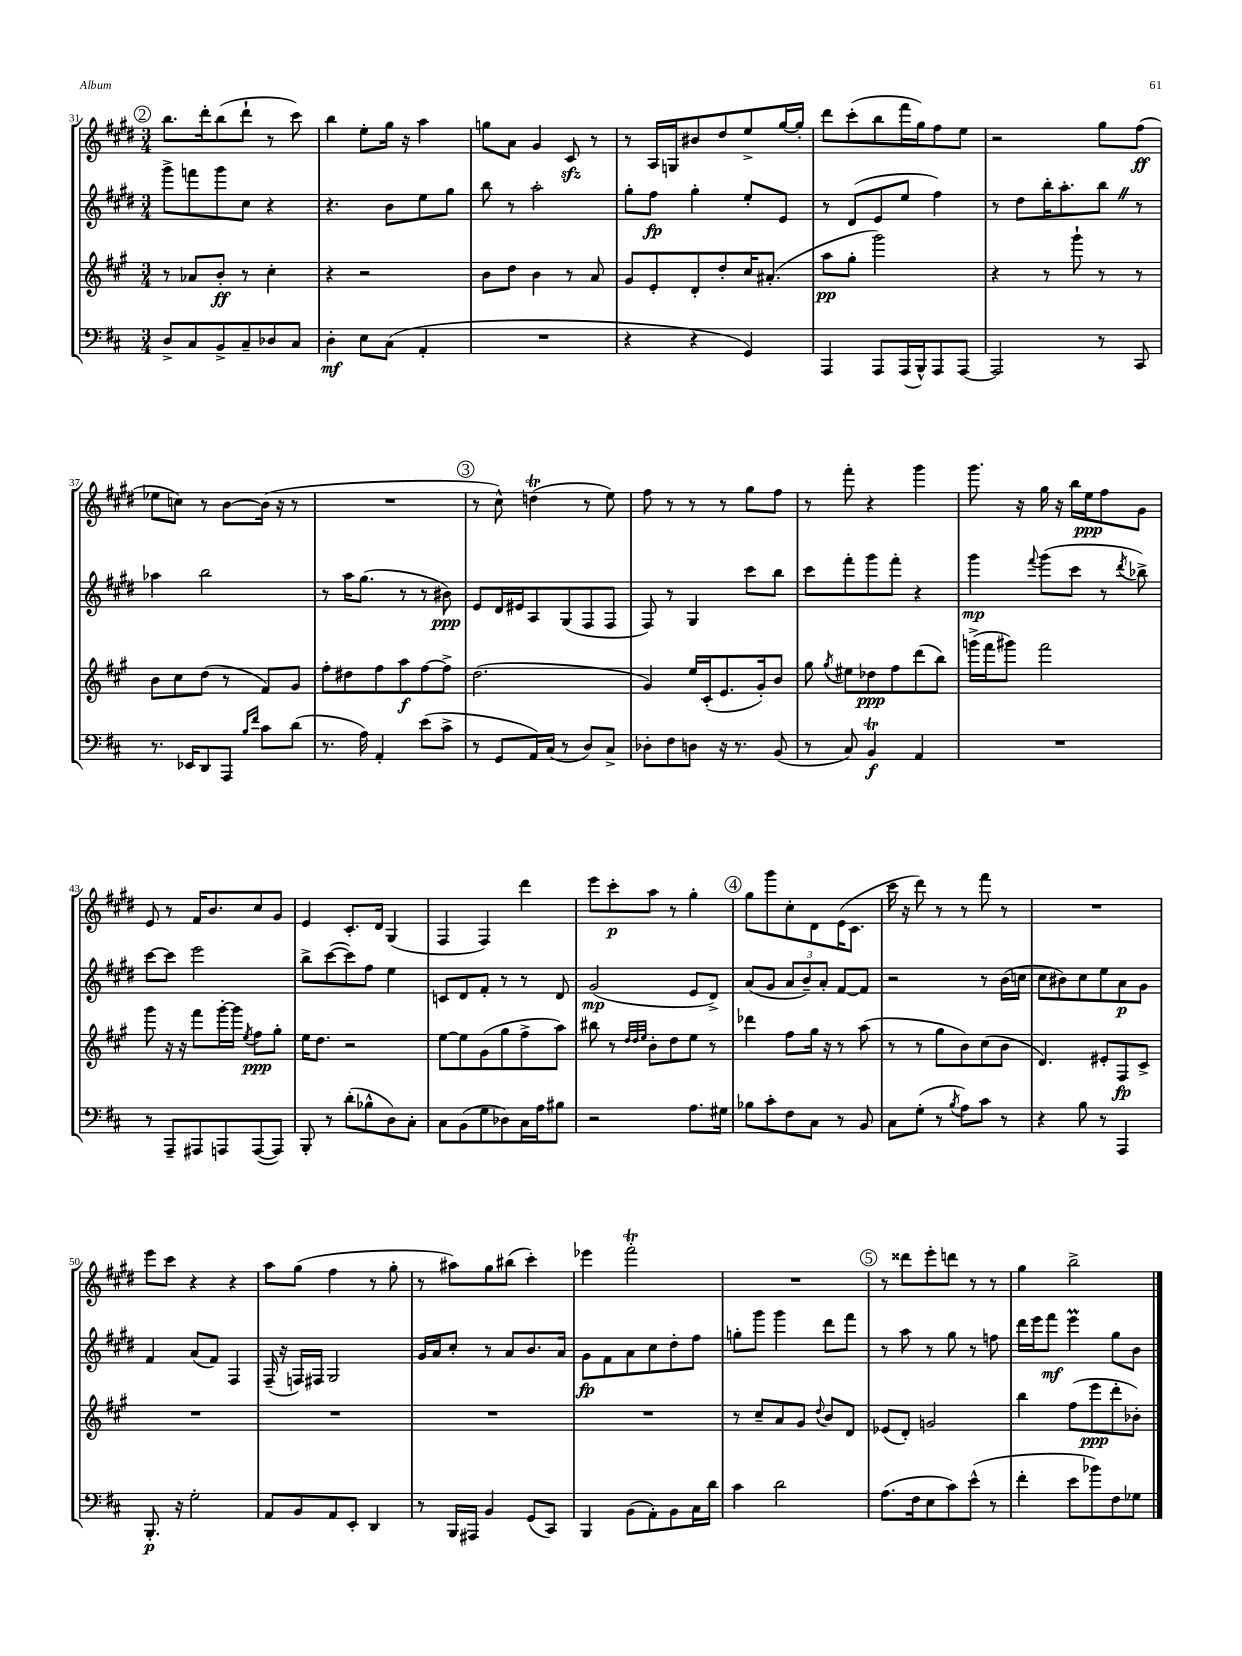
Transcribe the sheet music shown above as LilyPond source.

<<
\new StaffGroup <<
\new Staff = "s0" {
    \clef treble \key e \major \numericTimeSignature \time 3/4
    \autoBeamOff \mark \markup { \circle "2" } b''8.[ dis'''16-. b''8( dis'''8]-! r8 cis'''8) |
    b''4 e''8[-. gis''16] r16 a''4 |
    g''8[ a'8] gis'4 cis'8\sfz r8 |
    r8 a16[ g16 bis'8 dis''8 e''8-> gis''16~ gis''16]-. |
    dis'''8[ cis'''8-.( b''8 fis'''16 gis''16) fis''8 e''8] |
    r2 gis''8[ fis''8]\ff( |
    ees''8[ c''8]) r8 b'8[~ b'16]( r16 r8 |
    R2. |
    \mark \markup { \circle "3" } r8 cis''8-^) d''4\trill( r8 e''8) |
    fis''8 r8 r8 r8 gis''8[ fis''8] |
    r8 fis'''8-. r4 gis'''4 |
    gis'''8. r16 gis''16 r16 b''16[ e''16\ppp fis''8 gis'8] |
    e'8 r8 fis'16[ b'8. cis''8 gis'8] |
    e'4 cis'8.[-. dis'16] gis4( |
    fis4 fis4) dis'''4 |
    e'''8[ cis'''8-.\p a''8] r8 gis''4-. |
    \mark \markup { \circle "4" } gis''8[ gis'''8 cis''8-. dis'8 e'16( cis'8.] |
    cis'''16 r16 dis'''8) r8 r8 fis'''8 r8 |
    R2. |
    e'''8[ cis'''8] r4 r4 |
    a''8[ gis''8]( fis''4 r8 gis''8-. |
    r8 ais''8[) gis''8 bis''8]( cis'''4-.) |
    ees'''4 fis'''2-.\trill |
    R2. |
    \mark \markup { \circle "5" } r8 disis'''8[ e'''8-. d'''8] r8 r8 |
    gis''4 b''2-> \bar "|." |
}
\new Staff = "s1" {
    \clef treble \key e \major \numericTimeSignature \time 3/4
    \autoBeamOff \mark \markup { \circle "2" } gis'''8[-> f'''8 gis'''8 cis''8] r4 |
    r4. b'8[ e''8 gis''8] |
    b''8 r8 a''2-. |
    gis''8[-. fis''8]\fp gis''4-. e''8[-. e'8] |
    r8 dis'8[( e'8 e''8] fis''4) |
    r8 dis''8[ b''16-. a''8.-. b''8] \once \override BreathingSign.text = \markup { \musicglyph "scripts.caesura.straight" } \breathe r8 |
    aes''4 b''2 |
    r8 a''16[ gis''8.]( r8 r8 bis'8\ppp) |
    \mark \markup { \circle "3" } e'8[ dis'16 eis'16 a8 gis8( fis8 fis8] |
    fis8) r8 gis4 cis'''8[ b''8] |
    cis'''8[ fis'''8-. gis'''8 fis'''8]-. r4 |
    gis'''4\mp \appoggiatura { fis'''8 } gis'''8[( cis'''8] r8 \acciaccatura { dis'''8 } bes''8->) |
    cis'''8[~ cis'''8] e'''2 |
    b''8[-> cis'''8~( cis'''8) fis''8] e''4 |
    c'8[ dis'8 fis'8]-. r8 r8 dis'8 |
    gis'2\mp( e'8[ dis'8]->) |
    \mark \markup { \circle "4" } a'8[( gis'8] \tuplet 3/2 { a'8[ b'8--) a'8]-. } fis'8[~ fis'8] |
    r2 r8 b'16[( c''16] |
    cis''8[ bis'8) cis''8 e''8 a'8\p gis'8] |
    fis'4 a'8[( fis'8]) fis4 |
    fis16--( r16 f16[) fis16] gis2 |
    gis'16[ a'16 cis''8]-. r8 a'8[ b'8. a'16] |
    gis'8[\fp fis'8 a'8 cis''8 dis''8-. fis''8] |
    g''8[-. gis'''8] gis'''4 dis'''8[ fis'''8] |
    \mark \markup { \circle "5" } r8 a''8 r8 gis''8 r8 f''8 |
    dis'''16[ e'''16 fis'''8]\mf e'''4\prall gis''8[ b'8] \bar "|." |
}
\new Staff = "s2" {
    \clef treble \key a \major \numericTimeSignature \time 3/4
    \autoBeamOff \mark \markup { \circle "2" } r8 aes'8[ b'8]-.\ff r8 cis''4-. |
    r4 r2 |
    b'8[ d''8] b'4 r8 a'8 |
    gis'8[ e'8-. d'8-. d''8-. cis''16 ais'8.]-.( |
    a''8[\pp gis''8]-. gis'''2) |
    r4 r8 gis'''8-! r8 r8 |
    b'8[ cis''8 d''8]( r8 fis'8[) gis'8] |
    fis''8[-. dis''8 fis''8 a''8\f fis''8~ fis''8]-> |
    \mark \markup { \circle "3" } d''2.( |
    gis'4) e''16[ cis'16-.( e'8. gis'16-.) b'8] |
    gis''8 \acciaccatura { gis''8 } eis''8[ des''8\ppp fis''8 d'''8( b''8]) |
    g'''16[->( fis'''16 gis'''8]) fis'''2 |
    gis'''8 r16 r16 fis'''8[ gis'''16~-. gis'''16] \acciaccatura { e''8 } fis''8[\ppp gis''8]-. |
    e''16[ d''8.] r2 |
    e''8[~ e''8 gis'8( gis''8 fis''8-> a''8]) |
    bis''8 r8 \grace { d''32[ d''32 e''32] } b'8[-. d''8 e''8] r8 |
    \mark \markup { \circle "4" } des'''4 fis''8[ gis''16] r16 r8 a''8( |
    r8 r8 gis''8[ b'8) cis''8( b'8] |
    d'4.) eis'8[-. fis8\fp cis'8]-> |
    R2. |
    R2. |
    R2. |
    R2. |
    r8 cis''8[-- a'8 gis'8] \appoggiatura { d''8 } b'8[ d'8] |
    \mark \markup { \circle "5" } ees'8[( d'8]-.) g'2 |
    b''4 fis''8[( e'''8\ppp d'''8-. bes'8]-.) \bar "|." |
}
\new Staff = "s3" {
    \clef bass \key d \major \numericTimeSignature \time 3/4
    \autoBeamOff \mark \markup { \circle "2" } d8[-> cis8 b,8-> cis8-- des8 cis8] |
    d4-.\mf e8[ cis8]( a,4-. |
    R2. |
    r4 r4 g,4) |
    a,,4 a,,8[ a,,16( b,,16-^) a,,8 a,,8]~ |
    a,,2 r8 cis,8 |
    r8. ees,16[ d,8 a,,8] \grace { b16[ fis'16] } cis'8[ d'8]( |
    r8. a16) a,4-. e'8[( cis'8]-> |
    \mark \markup { \circle "3" } r8 g,8[ a,16) cis16]( r8 d8[) cis8]-> |
    des8[-. fis8 d8] r16 r8. b,8( |
    r8 cis8) b,4\trill\f a,4 |
    R2. |
    r8 a,,8[-- ais,,8 a,,8 a,,8~( a,,8]) |
    b,,8-. r8 d'8[-.( bes8-^ d8) cis8]-. |
    cis8[ b,8( g8 des8) cis16 a16 bis8] |
    r2 a8.[ gis16] |
    \mark \markup { \circle "4" } bes8[ cis'8-. fis8 cis8] r8 b,8 |
    cis8[ g8]-.( r8 \acciaccatura { b8 } a8[) cis'8] r8 |
    r4 b8 r8 a,,4 |
    b,,8.-.\p r16 g2-. |
    a,8[ b,8 a,8 e,8]-. d,4 |
    r8 b,,16[ ais,,16] b,4 g,8[( cis,8]) |
    b,,4 b,8[( a,8-.) b,8 cis16 d'16] |
    cis'4 d'2 |
    \mark \markup { \circle "5" } a8.[( fis16 e8 cis'8) e'8]-^( r8 |
    fis'4-. e'8[ bes'8) fis8 ges8] \bar "|." |
}
>>
>>
\layout { \context { \Score currentBarNumber = #31 } }
